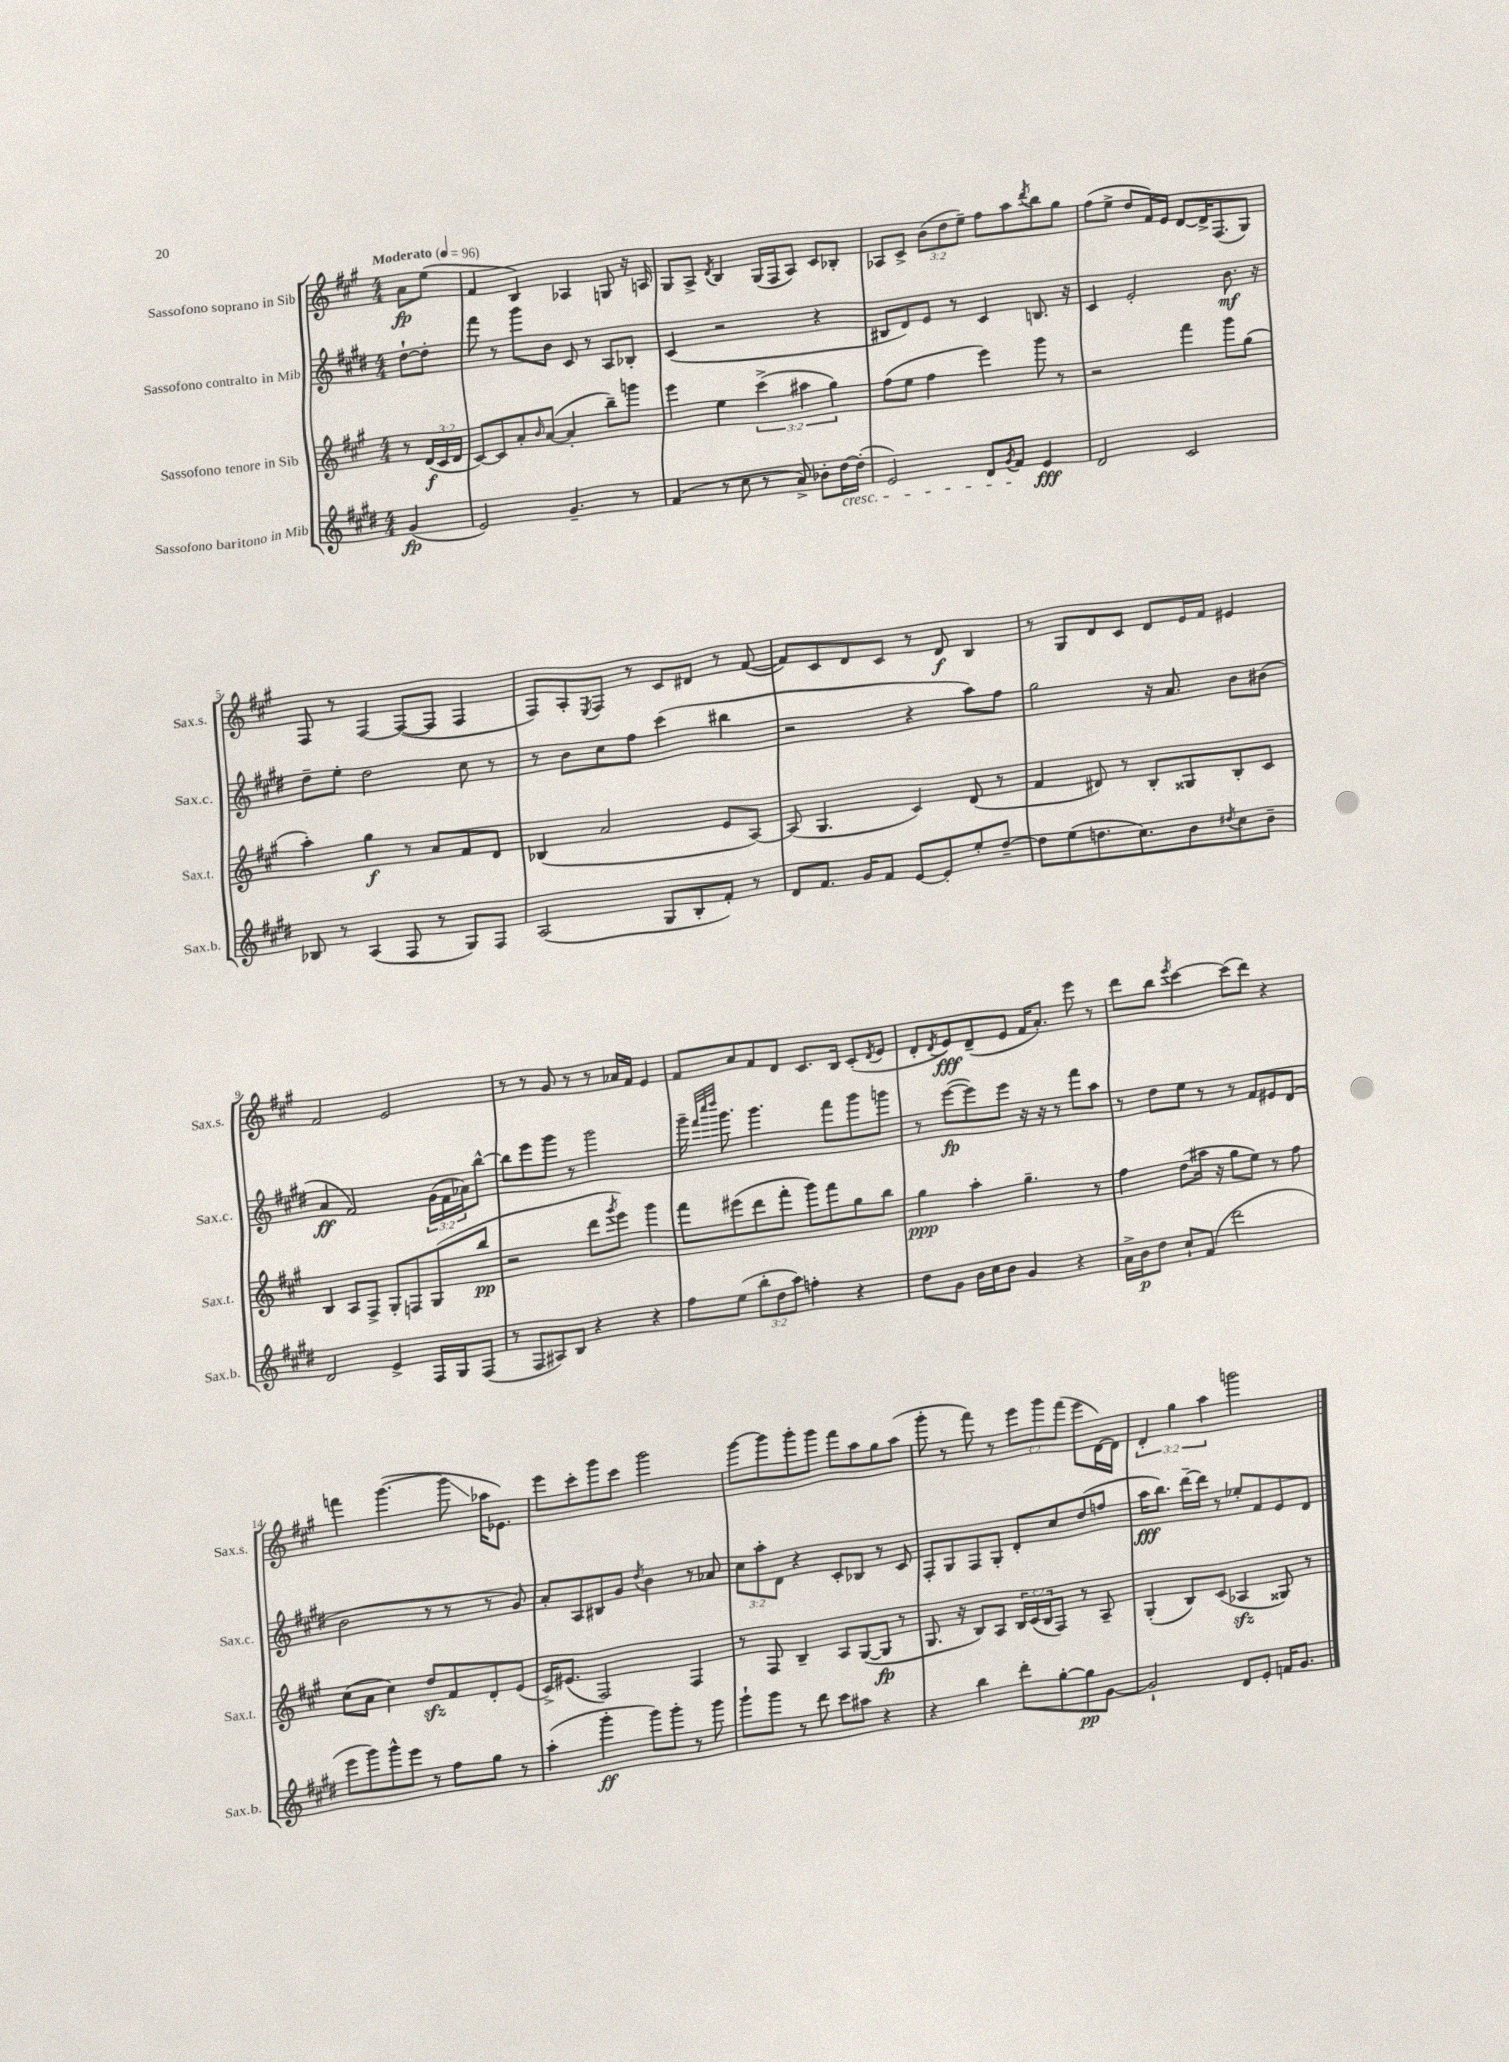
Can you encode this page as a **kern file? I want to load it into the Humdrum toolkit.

**kern	**kern	**kern	**kern
*staff4	*staff3	*staff2	*staff1
*clefG2	*clefG2	*clefG2	*clefG2
*k[f#c#g#d#]	*k[f#c#g#]	*k[f#c#g#d#]	*k[f#c#g#]
*M4/4	*M4/4	*M4/4	*M4/4
*MM96	*MM96	*MM96	*MM96
(4g#	8r	[8dd#`	8a
.	(24d	8dd#']	(8ee
.	24c#	.	.
.	24d	.	.
=	=	=	=
2e)	[8c#)	8fff#	4f#
.	8c#]	8r	.
.	8a'	8ggg#	4B)
.	16qqb	.	.
.	([8a	8b	.
4.g#~	4a']	8c#	4A-
.	.	8r	.
.	8bb~)	8A	8G
8r	8ggg	8B-'	16r
.	.	.	16A
=	=	=	=
(4f#	4eee	(4c#	8G#
.	.	.	8A^
.	.	.	8qd
8r	4ee	2r	4B
8cc#	.	.	.
8r	(6ccc#^	.	(16G#
.	.	.	16F#
8a^)	.	.	8A)
.	6aa#	.	.
8b-'	.	4r	8c#
.	6gg#)	.	.
[16dd#	.	.	8B-'
(16dd#']	.	.	.
=	=	=	=
2e)	(8ff#	8B#	8A-
.	8ee	8d#)	8c#^
.	4ff#	8e	(12b
.	.	.	12dd
.	.	8r	.
.	.	.	12ee~)
8d#	4eee)	4c#	8ff#
8qg#	.	.	.
8f#	.	.	8aa
.	.	.	8qddd
4e	8ggg#	8.B	8bb
.	8r	.	8gg#
.	.	16r	.
=	=	=	=
2d#	2r	4c#	(8ff#
.	.	.	8ee^
.	.	2e'	8dd
.	.	.	16f#)
.	.	.	16e
2c#	4fff#	.	[8d
.	.	.	16d^]
.	.	.	(8.F#
.	8ggg#	8.b	.
.	(8gg#	.	8G#)
.	.	16r	.
=	=	=	=
8B-	4aa')	8dd#~	8F#
8r	.	8ee'	8r
(4A	4gg#	2dd#	[4F#
8F#	8r	.	(8F#_
8r	8a	.	8F#]
8G#)	8f#	8cc#	4F#
8F#	8d	8r	.
=	=	=	=
(2A	(4B-	8r	8F#)
.	.	8b	8A'
.	.	.	8qE
.	2a	8cc#	8F#
.	.	8ff#	8r
8G#	.	(4ccc#	8c#
8B'	.	.	8d#
8f#')	8e	4bb#	8r
8r	[8A)	.	([8f#
=	=	=	=
8d#	(8A]	2r	8f#])
8.f#	4.G#	.	8c#
.	.	.	8d
16g#	.	.	.
8f#	.	.	8c#
[8e	4c#)	4r	8r
8e']	.	.	8d
8ee'	(8d	8aa)	4B
[8dd#~	8r	8ff#	.
=	=	=	=
8dd#]	4f#	2gg#	8r
(8ee	.	.	8G#
8.dd	8d#)	.	8d
.	8r	.	8c#
8.cc#)	.	.	.
.	8B'	16r	8d
.	.	8.a	.
8b	8G##	.	16e
.	.	.	16f#
8qdd#	.	.	.
8cc#	8B'	8b	4e#
8b~	8c#	(8b#	.
=	=	=	=
2d#	4B	4a	2f#
.	8A	2f#)	.
.	8F#^	.	.
4e^	8G#'	.	2e
.	8F	.	.
16F#	(8G#	(24g#	.
.	.	24f#	.
16G#	.	.	.
.	.	24a-)	.
(8F#	8bb	[8bb^^	.
=	=	=	=
8r	2r	8bb]	8r
8F#	.	8eee	8r
8A#)	.	8ggg#	8g#
8B	.	8r	8r
4r	8ddd	2ggg#	8r
.	8qggg#	.	.
.	8eee)	.	16a-
.	.	.	16f#
4r	4ggg#	.	4e
=	=	=	=
8ff#	8fff#	16ggg#~	8f#
.	.	32qqfff#	.
.	.	32qqcccc#	.
.	.	32qqdddd#	.
.	.	8.ggg#	.
(8ee	(8eee#	.	8a
12bb'	8ddd	4.ggg#	8f#
12dd#	.	.	.
.	8fff#'	.	8d
12aa)	.	.	.
4ff'	8ggg#)	.	8.c#
.	8fff#	8fff#	.
.	.	.	16B
4r	8gg#	8ggg#	(8c#'
.	.	.	8qd
.	8bb	8ggg	8e
=	=	=	=
8dd#	4gg#	8r	8d'
.	.	.	8qd
8g#	.	([8eee	8e)
16b	4aa'	8eee])	(8d~
16cc#	.	.	.
8b	.	8eee	8e
4g#	4.gg#~	16r	16f#
.	.	16r	8.a')
.	.	8r	.
4r	.	8fff#	8eee
.	8r	8aa	8r
=	=	=	=
16a^	4ff#	8r	8ddd
16b	.	.	.
8dd#	.	8dd#	8bb
.	.	.	8qeee
8cc#`	(8dd	8ee	[4ccc#
(8f#	16aa#	8r	.
.	16r	.	.
2ddd#	8gg#	8r	(8ccc#]
.	8ee)	8f#	8ddd)
.	8r	8e#	4r
.	8ff#	(8d#	.
=	=	=	=
8eee	(8cc#	2b	4fff
8ggg#)	8a	.	.
8ggg#^^	4cc#)	.	([4.ggg#
8eee	.	.	.
8r	8dd	8r	.
8ff#	8f#	8r	8ggg#]
8gg#	8d'	8r	16aa-
.	.	.	8.e-)
8r	(8e	8g#)	.
=	=	=	=
(4aa'	16c#^)	8a'	8eee
.	(8.e#	.	.
.	.	8A	8ccc#'
4ggg#'	2F#)	8B#	8ggg#
.	.	8g#	8ccc#
.	.	8qdd#	.
8ggg#)	.	4b	2ggg#
8ggg#'	.	.	.
8r	4F#	8r	.
8ggg#	.	8a-	.
=	=	=	=
8ggg#`	8r	12cc#	[8ggg#
.	.	12aa'	.
8ggg#	8F#	.	8ggg#]
.	.	12d#	.
8r	4B~	4r	8ggg#'
8ddd#	.	.	8ggg#
8ccc#	8A	8c#'	8fff#
8aa#	([8G#	8B-	8aa
4r	8G#]	8r	8gg#
.	8r	8c#	(8aa
=	=	=	=
4r	8.G#	8F#'	8ggg#'
.	.	8G#	8r
.	16r	.	.
4bb	8B)	8F#	8fff#)
.	8A	8G#'	8r
8ddd#'	24B	8d#'	12eee
.	(24c#	.	.
.	24B	.	12ggg#
[8gg#'	8F#)	8cc#	.
.	.	.	(12fff#
8gg#]	8r	(8dd#	8eee
[8g#	8A~	8ff	[16d)
.	.	.	16d]
=	=	=	=
2g#`]	(4G#'	16aa	6d'
.	.	8.bb)	.
.	.	.	6gg#
.	8B)	[16ddd#~	.
.	.	16ddd#]	.
.	.	.	6aa
.	(8c#	8r	.
8d#	4A-	8ee-'	2ggg
8e'	.	8f#	.
16f	8G##)	8e	.
8.g#	.	.	.
.	8r	8d#	.
==	==	==	==
*-	*-	*-	*-
